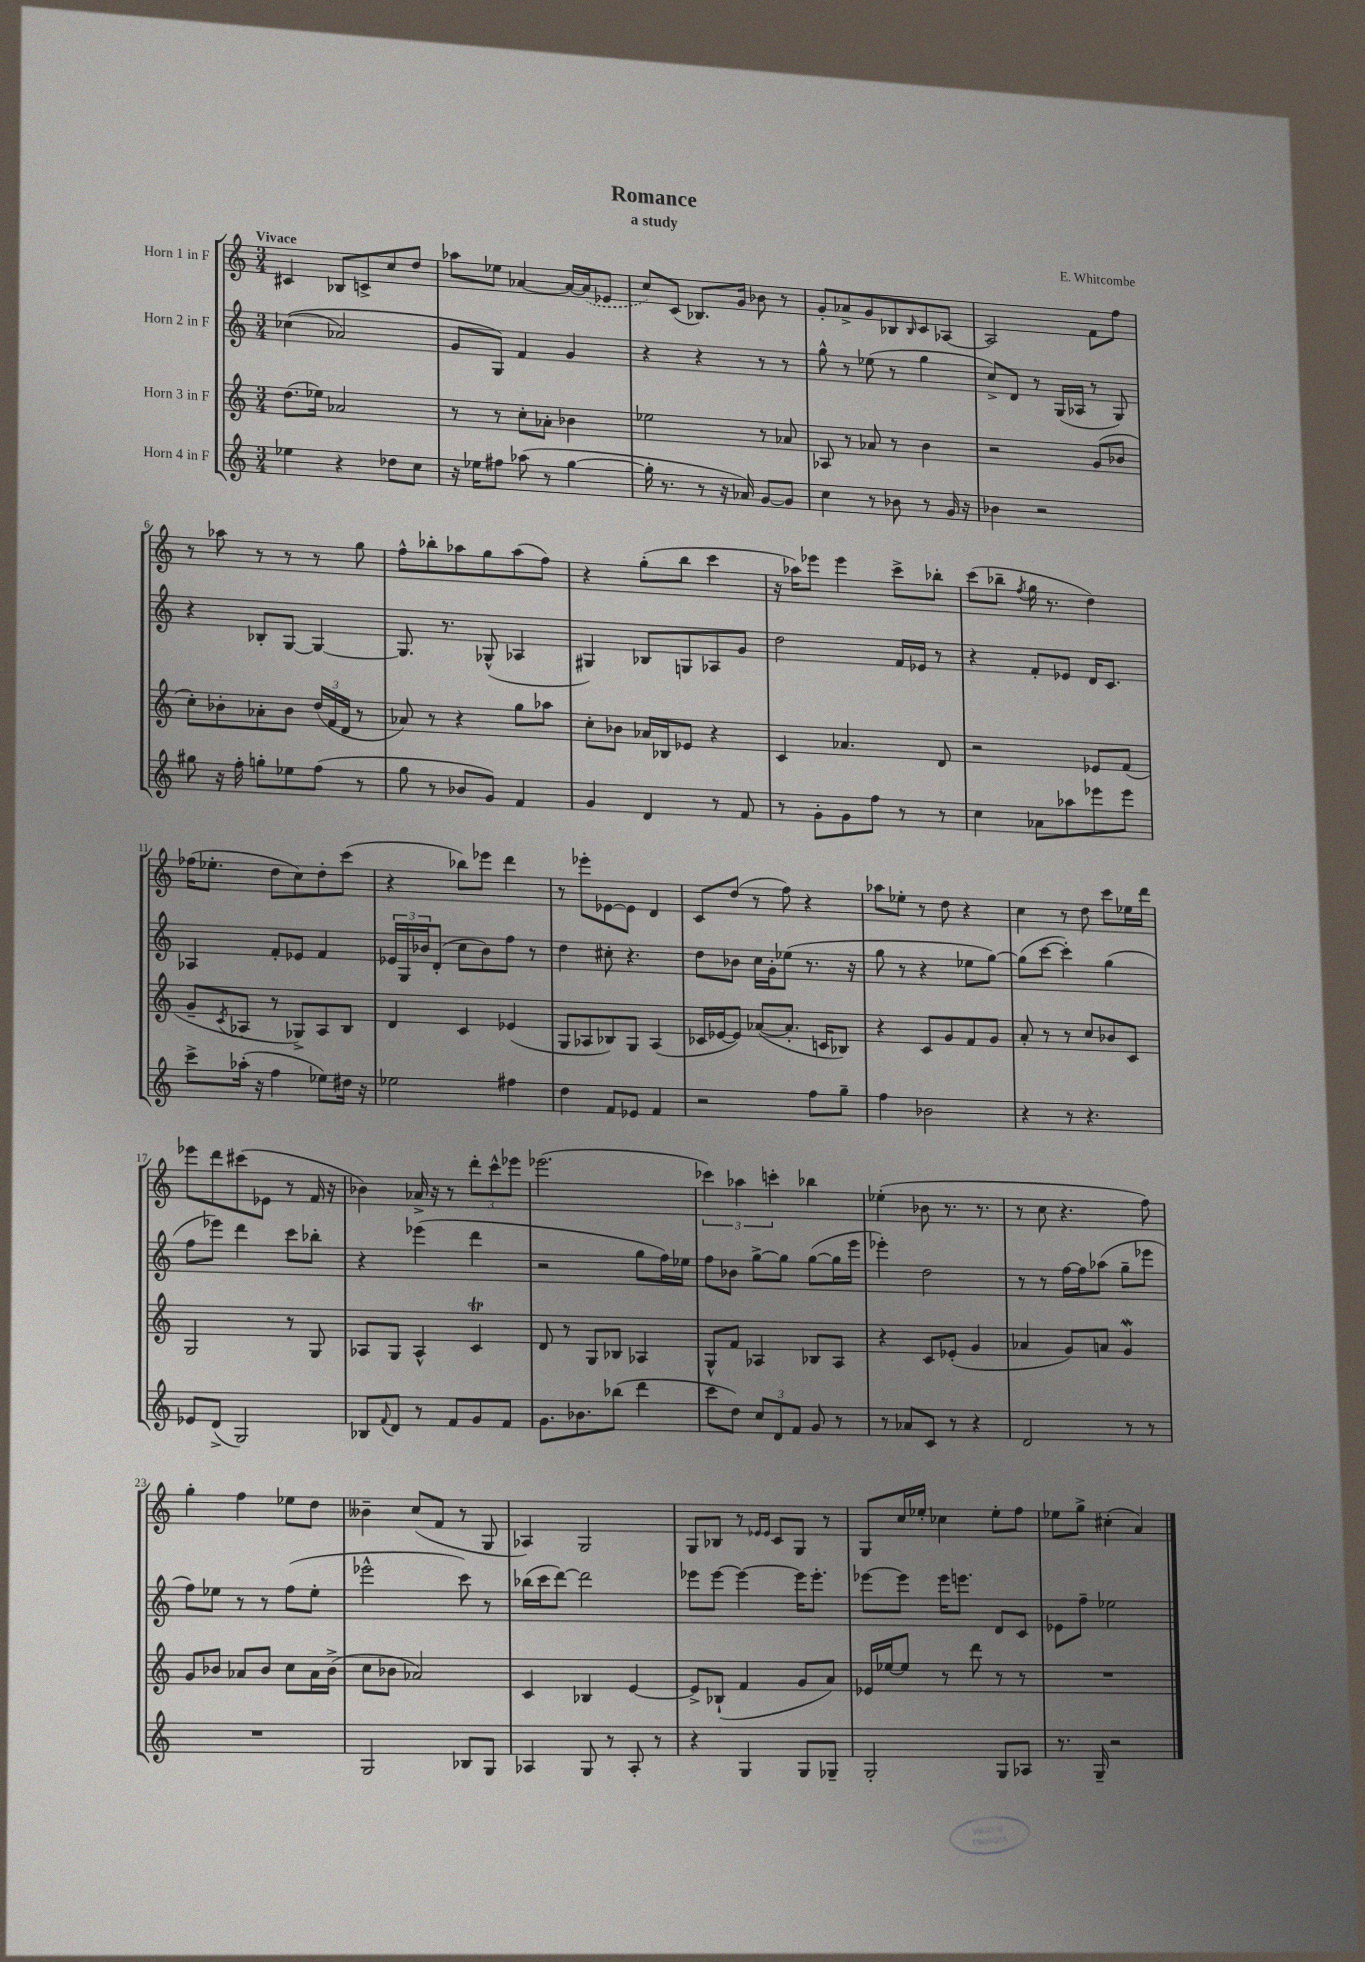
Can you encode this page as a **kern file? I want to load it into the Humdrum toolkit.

**kern	**kern	**kern	**kern
*part4	*part3	*part2	*part1
*staff4	*staff3	*staff2	*staff1
*I"Horn 4 in F	*I"Horn 3 in F	*I"Horn 2 in F	*I"Horn 1 in F
*clefG2	*clefG2	*clefG2	*clefG2
*k[]	*k[]	*k[]	*k[]
*M3/4	*M3/4	*M3/4	*M3/4
=1	=1	=1	=1
!	!	!	!LO:TX:a:B:t=Vivace
4ee-X\	(8.dd\L	((4cc-X\	4c#X/
.	16ee-X\Jk)	.	.
4r	2a-X/	2a-X/)	8B-X/L
.	.	.	8cn^/
8dd-X\L	.	.	8cc/
8cc\J	.	.	8dd/J
=2	=2	=2	=2
16r	8r	8g/L	8aa-X\L
16ee-X\KL	.	.	.
8ff#X\J	8r	8G/J)	8ee-X\J
(8aa-X\	8cc'\L	4f/	[4a-X/
8r	8a-X'\J	.	.
[4gg\	4b-X\	4g/	16a-/LL_
.	.	.	(16a-/J]
.	.	.	8e-X/J
=3	=3	=3	=3
16gg'\]	2ee-X\	4r	8cc/L)
8.r	.	.	.
.	.	.	(8c/J
8r	.	4r	8.B-X/L)
16r	.	.	.
16a-X/)	.	.	16g/Jk
[8g/L	8r	8r	8b-X\
8g/J]	8a-X/	8r	8r
=4	=4	=4	=4
4cc\	8A-X/	8gg^^\	8g'/L
.	8r	8r	8a-X^/
8r	8a-X/	(8ee-X\	8g/
8b-X\	8r	8r	8B-X/
.	.	.	16qqB-/
8r	4b\	4gg\	8c/
16g/	.	.	[8A-X/J
16r	.	.	.
=5	=5	=5	=5
4b-X\	2r	8cc^/L)	2A-/]
.	.	8d/J	.
2r	.	8r	.
.	.	(16G/LL	.
.	.	16A-X/JJ	.
.	(8g/L	8r	8f\L
.	8b-X/J	8G/)	8ff\J
!!LO:LB:g=z
=6	=6	=6	=6
8gg#X\	8cc'\L)	4r	8r
16r	8b-X'\	.	8aa-X\
16ff'\	.	.	.
8ggn'\L	8a-X'\	8B-X'/L	8r
8ee-X\	8b-\J	[8G/J	8r
(8ff\J	(24dd/LL	4G/_	8r
.	24f/	.	.
.	24d/JJ	.	.
8r	8r	.	8gg\
=7	=7	=7	=7
8gg\	8a-X/)	8.G/]	8ff^^\L
8r	8r	.	8bb-X'\
.	.	8.r	.
8b-X/L	4r	.	8aa-X\
8g/J)	.	(8G-X^^/	8gg\
4f/	8gg\L	4A-X/	(8aa-\
.	8aa-X\J	.	8ff\J)
=8	=8	=8	=8
4g/	8cc'\L	4G#X/)	4r
.	8b-X\J	.	.
4d/	16a-X/LL	8B-X/L	(8gg'\L
.	16B-X/J	.	.
.	8e-X/J	8Gn/	8bb\J
8r	4r	8A-X/	4ccc\
8f/	.	8g/J	.
=9	=9	=9	=9
8r	4c/	2dd\	16r
.	.	.	16aa-X\KL)
8g'\L	.	.	8eee-X\J
8g\	4.a-X/	.	4eee-\
8ff\J	.	.	.
8r	.	16f/LL	8ccc^\L
.	.	16e-X/JJ	.
8r	8d/	8r	8bb-X'\J
=10	=10	=10	=10
4cc\	2r	4r	(8ccc\L
.	.	.	8bb-X~\J
.	.	.	8qff/
8a-X\L	.	8f'/L	16gg\
.	.	.	8.r
8aa-X\	.	8e-X/J	.
8eee-X\	8e-X/L	16d/KL	4dd\)
.	.	8.c/J	.
8eee-\J	(8f/J	.	.
!!LO:LB:g=z
=11	=11	=11	=11
8ccc^\L	8g~/L	4A-X/	(16ff-X\KL
.	.	.	8.ee-X'\J
.	8qc/	.	.
(16aa-X'\Jk	8A-X/J	.	.
16r	.	.	.
4ff\	8r	8f'/L	8dd\L
.	8G-X^/L)	8e-X/J	8cc\)
8ee-X\L)	8A-/	4f/	8dd'\
16dd#X\Jk	8B/J	.	(8ccc\J
16r	.	.	.
=12	=12	=12	=12
2ee-X\	4d/	24e-X/LL	4r
.	.	24G/	.
.	.	24b-X/J	.
.	.	(8d'/J	.
.	4c/	8cc\L	8bb-X\L)
.	.	8b-\)	8eee-X\J
4ff#X\	(4e-X/	8ff\J	4ddd\
.	.	8r	.
=13	=13	=13	=13
4dd\	8G/L	4dd\	8r
.	8A-X/	.	8eee-X'\L
8f/L	8B-X/)	8cc#X'\	[8e-X\
8e-X/J	8G/J	4.r	8e-\J]
4f/	(4A-/	.	4d/
=14	=14	=14	=14
2r	16c-X/LL	8dd\L	8c/L
.	[16e-X/J	.	.
.	8e-/J])	8b-X\J	(8dd/J
.	([8a-X/L	16cc\LL	8r
.	.	16g'\J	.
.	8.a-'/J]	(8ee-X\J	8ff\)
8ff\L	.	8.r	4r
.	16cn/KL	.	.
8gg~\J	8B-X/J)	.	.
.	.	16r	.
=15	=15	=15	=15
4ff\	4r	8gg\	8aa-X\L
.	.	8r	8ee-X'\J
2b-X\	8c/L	4r	8r
.	8g/	.	8dd\
.	8f/	8ee-X\L	4r
.	8g/J	[8gg\J)	.
=16	=16	=16	=16
4r	8a'/	(8gg\L]	4cc\
.	8r	[8ccc\J	.
8r	8r	4ccc'\])	8r
4.r	8cc/L	.	8dd\
.	8b-X/	(4gg\	8ccc\L
.	8c/J	.	16ee-X\L
.	.	.	16ddd\JJ
!!LO:LB:g=z
=17	=17	=17	=17
8e-X/L	2G/	8ff\L	8eee-X\L
(8d^/J	.	8eee-X\J)	8ddd\
2G/)	.	4ddd\	(8ccc#X\
.	.	.	8e-X\J
.	8r	8ccc\L	8r
.	8G/	8bb-X'\J	16f/
.	.	.	16r
=18	=18	=18	=18
8B-X/L	8A-X/L	4r	4b-X\)
8qqf/	.	.	.
8d/J	8G/J	.	.
8r	4A-^^/	(4eee-X\	16a-X^/
.	.	.	16r
8f/L	.	.	8r
8g/	4cT/	4ddd\	12ddd'\L
.	.	.	12ccc^^\
8f/J	.	.	.
.	.	.	12eee-X\J
=19	=19	=19	=19
8.g\L	8d/	2r	(2.eee-X\
.	8r	.	.
8.b-X\	.	.	.
.	8G/L	.	.
(8bb-X\J	8B-X/J	.	.
4ddd\	4A-X/	8gg\L	.
.	.	16ff\L)	.
.	.	16ee-X\JJ	.
=20	=20	=20	=20
8ccc\L	8G^^/L	8ff\L	6ccc-X\)
8dd\J)	8f/J	8b-X\J	.
.	.	.	6aa-X\
12cc/L	4A-X/	[8gg^\L	.
12d/	.	.	6cccn'\
.	.	8gg\J]	.
12f/J	.	.	.
8g/	8B-X/L	([8gg\L	4bb-X\
8r	8A-/J	16gg\L]	.
.	.	16eee\JJ	.
=21	=21	=21	=21
8r	4r	4eee-X'\)	(4ee-X'\
8a-X/L	.	.	.
8c/J	8c/L	2dd\	8b-X\
8r	(8e-X'/J	.	8.r
4r	4g/	.	.
.	.	.	8.r
=22	=22	=22	=22
2d/	4a-X/	8r	8r
.	.	8r	8cc\
.	8g/L)	[16ff\LL	4.r
.	.	16ff\J]	.
.	8an/J	(8aa-X\J	.
8r	4gW/	8gg~\L	.
8r	.	8eee-X\J	8ff\)
!!LO:LB:g=z
=23	=23	=23	=23
2.r	8g/L	8ff\L)	4gg'\
.	8b-X/J	8ee-X\J	.
.	8a-X/L	8r	4ff\
.	8b-/J	8r	.
.	8cc\L	(8ff\L	8ee-X\L
.	16a-\L	8ee-'\J	8dd\J
.	(16b-^\JJ	.	.
=24	=24	=24	=24
2G/	8cc\L	2eee-X^^\	4b--X~\
.	8b-X\J	.	.
.	2a-X/)	.	(8cc/L
.	.	.	8f/J
8B-X/L	.	8ccc\)	8r
8G/J	.	8r	8G/
=25	=25	=25	=25
4A-X/	4c/	(16bb-X\LL	4A-X/)
.	.	16ccc\J	.
.	.	[8ddd\J)	.
8G/	4B-X/	2ddd\]	2G/
8r	.	.	.
8A-'/	[4e/	.	.
8r	.	.	.
=26	=26	=26	=26
4r	8e^/L]	8eee-X\L	8G/L
.	(8B-X`/J	[8eee-\J	8B-X/J
4G/	4f/	4eee-\_	8r
.	.	.	16qqe-X/LL
.	.	.	16qqe-/JJ
.	.	.	8c/L
8G/L	8g/L	16eee-\KL]	8G/J
.	.	8.eee-'\J	.
8G-X~/J	8a/J)	.	8r
=27	=27	=27	=27
2G'/	16e-X/LL	[8eee-X\L	8G/L
.	[16ee-X/J	.	.
.	8ee-/J]	8eee-\J]	16cc/L
.	.	.	16ee-X'/JJ
.	8r	16eee-\KL	4cc-X\
.	.	8.eeen\J	.
.	8ddd\	.	.
8G/L	8r	8d/L	8ee-'\L
8A-X/J	8r	8c/J	8ff\J
=28	=28	=28	=28
8.r	2.r	8e-X\L	8ee-X\L
.	.	8ff~\J	8gg^\J
16G~/	.	.	.
2r	.	2ee-X\	(4cc#X'\
.	.	.	4a/)
==	==	==	==
*-	*-	*-	*-
